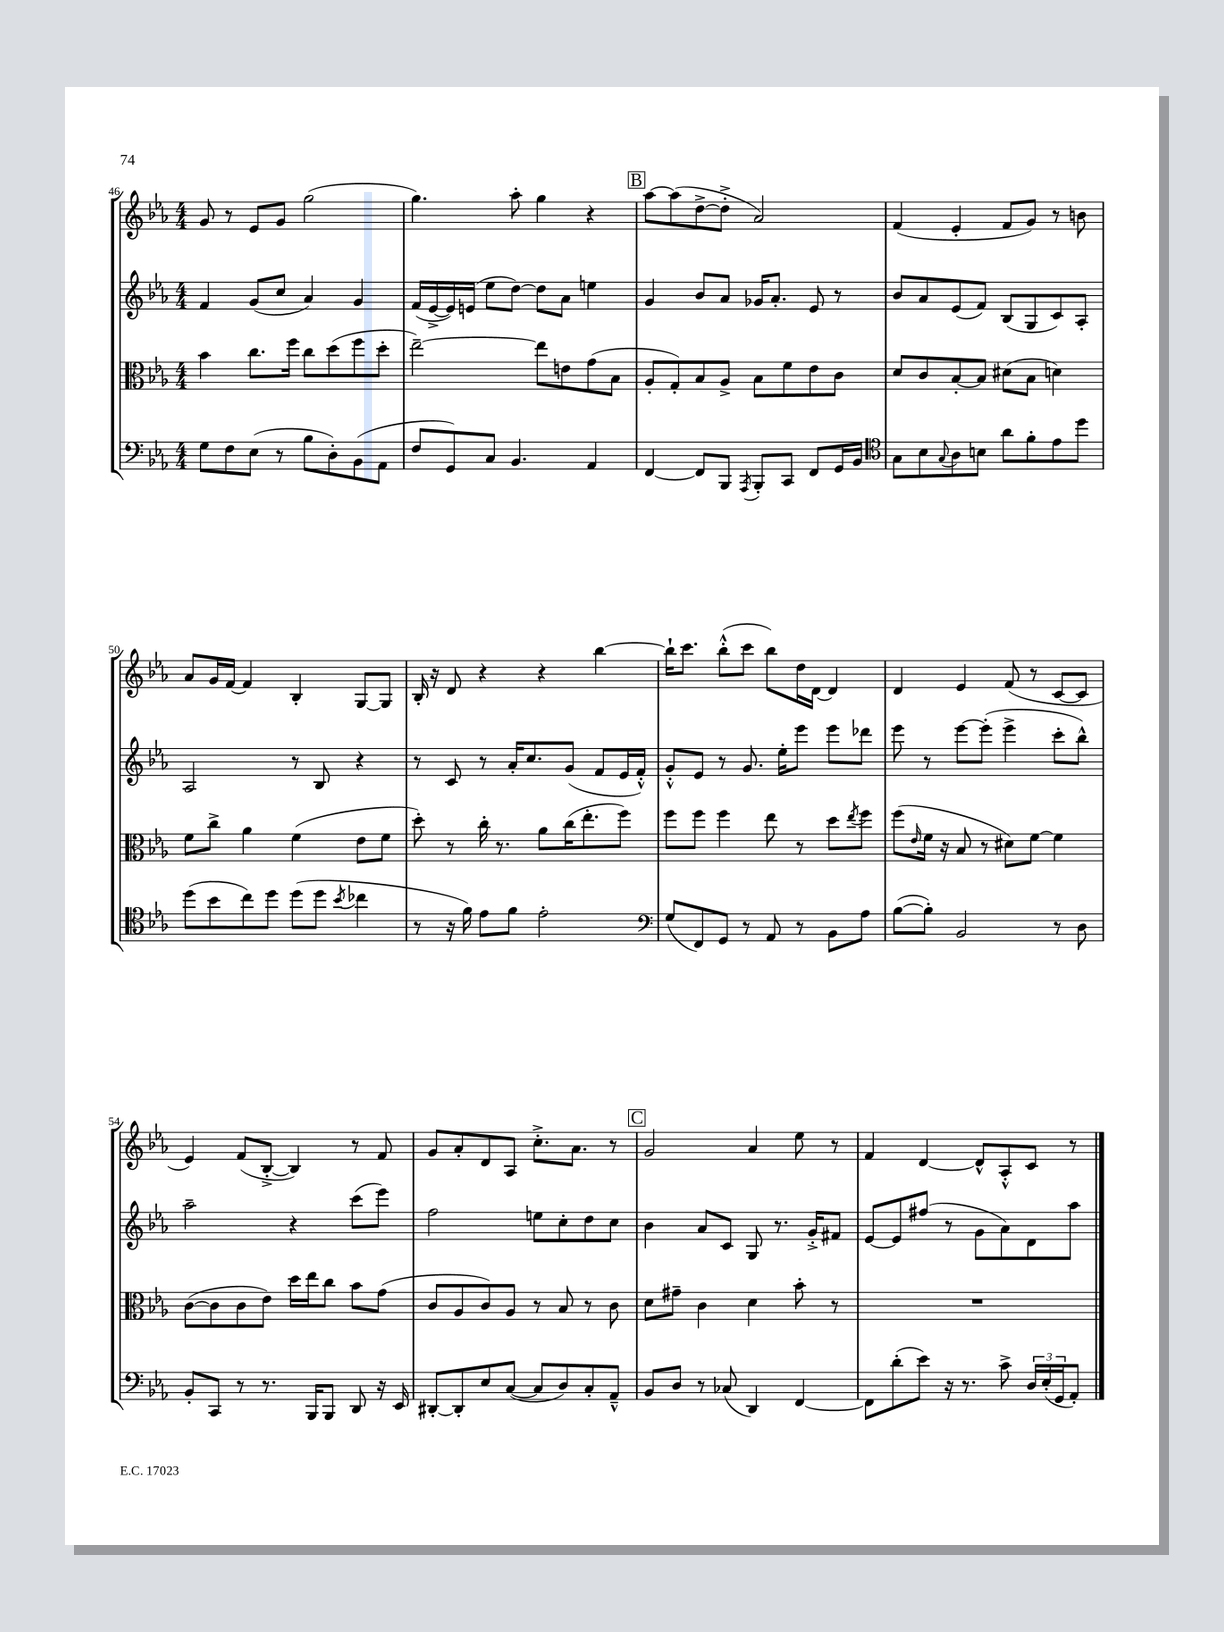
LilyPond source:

<<
\new StaffGroup <<
\new Staff = "s0" {
    \clef treble \key ees \major \numericTimeSignature \time 4/4
    g'8 r8 ees'8 g'8 g''2( |
    g''4.) aes''8-. g''4 r4 |
    \mark \markup { \box "B" } aes''8~ aes''8( d''8~-> d''8-.-> aes'2) |
    f'4( ees'4-. f'8 g'8) r8 b'8 |
    aes'8 g'16 f'16~ f'4 bes4-. g8~ g8 |
    bes16-. r16 d'8 r4 r4 bes''4~ |
    bes''16-! c'''8. bes''8-.-^( c'''8 bes''8) d''16 d'16~ d'4 |
    d'4 ees'4 f'8( r8 c'8~ c'8 |
    ees'4) f'8( bes8~-.-> bes4) r8 f'8 |
    g'8 aes'8-. d'8 aes8 c''8.-.-> aes'8. r8 |
    \mark \markup { \box "C" } g'2 aes'4 ees''8 r8 |
    f'4 d'4~ d'8-^ aes8-.-^ c'8 r8 \bar "|." |
}
\new Staff = "s1" {
    \clef treble \key ees \major \numericTimeSignature \time 4/4
    f'4 g'8( c''8 aes'4) g'4 |
    f'16( ees'16~-> ees'16) e'16( ees''8 d''8~) d''8 aes'8 e''4 |
    \mark \markup { \box "B" } g'4 bes'8 aes'8 ges'16 aes'8.-. ees'8 r8 |
    bes'8 aes'8 ees'8( f'8) bes8( g8 c'8) aes8-. |
    aes2 r8 bes8 r4 |
    r8 c'8 r8 aes'16-. c''8. g'8( f'8 ees'16 f'16-.-^) |
    g'8-.-^ ees'8 r8 g'8. ees''16-. ees'''8 ees'''8 des'''8 |
    ees'''8 r8 ees'''8~ ees'''8-.( ees'''4-> c'''8-. bes''8-^) |
    aes''2-- r4 c'''8( ees'''8) |
    f''2 e''8 c''8-. d''8 c''8 |
    \mark \markup { \box "C" } bes'4 aes'8 c'8 g8 r8. g'16-.-> fis'8 |
    ees'8~ ees'8 fis''8( r8 g'8 aes'8) d'8 aes''8 \bar "|." |
}
\new Staff = "s2" {
    \clef alto \key ees \major \numericTimeSignature \time 4/4
    bes'4 c''8. f''16 c''8 d''8( f''8 d''8-. |
    ees''2~--) ees''8 e'8 g'8( bes8 |
    \mark \markup { \box "B" } aes8-. g8-.) bes8 aes8-> bes8 f'8 ees'8 c'8 |
    d'8 c'8 bes8~-. bes8 dis'8( bes8 d'4) |
    f'8 c''8-> aes'4 f'4( ees'8 f'8 |
    d''8-.) r8 c''16-. r8. aes'8 c''16( ees''8.-. f''8) |
    f''8 f''8 f''4 ees''8 r8 d''8 \acciaccatura { ees''8 } f''8 |
    f''8( \grace { ees'16 } f'16 r16 bes8 r8 dis'8) f'8~ f'4 |
    c'8~( c'8 c'8 ees'8) d''16 ees''16 c''8 bes'8 g'8( |
    c'8 aes8 c'8) aes8 r8 bes8 r8 c'8 |
    \mark \markup { \box "C" } d'8 gis'8-- c'4 d'4 bes'8-. r8 |
    R1 \bar "|." |
}
\new Staff = "s3" {
    \clef bass \key ees \major \numericTimeSignature \time 4/4
    g8 f8 ees8( r8 bes8 d8-.) bes,8( aes,8 |
    f8 g,8) c8 bes,4. aes,4 |
    \mark \markup { \box "B" } f,4~ f,8 bes,,8 \acciaccatura { aes,,8 } bes,,8-. c,8 f,8 g,16 bes,16 |
    \clef tenor g8 bes8 \appoggiatura { g8 } aes8 b8 aes'8 f'8-. ees'8 d''8 |
    d''8( bes'8 c''8) d''8 d''8( d''8 \acciaccatura { bes'8 } ces''4 |
    r8 r16 f'16) ees'8 f'8 ees'2-. |
    \clef bass g8( f,8) g,8 r8 aes,8 r8 bes,8 aes8 |
    bes8~( bes8-.) bes,2 r8 d8 |
    bes,8-. c,8 r8 r8. bes,,16 bes,,8 d,8 r16 ees,16 |
    dis,8~-. dis,8-. ees8 c8~( c8 d8) c8-. aes,8---^ |
    \mark \markup { \box "C" } bes,8 d8 r8 ces8( d,4) f,4~ |
    f,8 d'8-.( ees'8) r16 r8. c'8-> \tuplet 3/2 { d16 ees16-.( g,16 } aes,8-.) \bar "|." |
}
>>
>>
\layout { \context { \Score currentBarNumber = #46 } }
